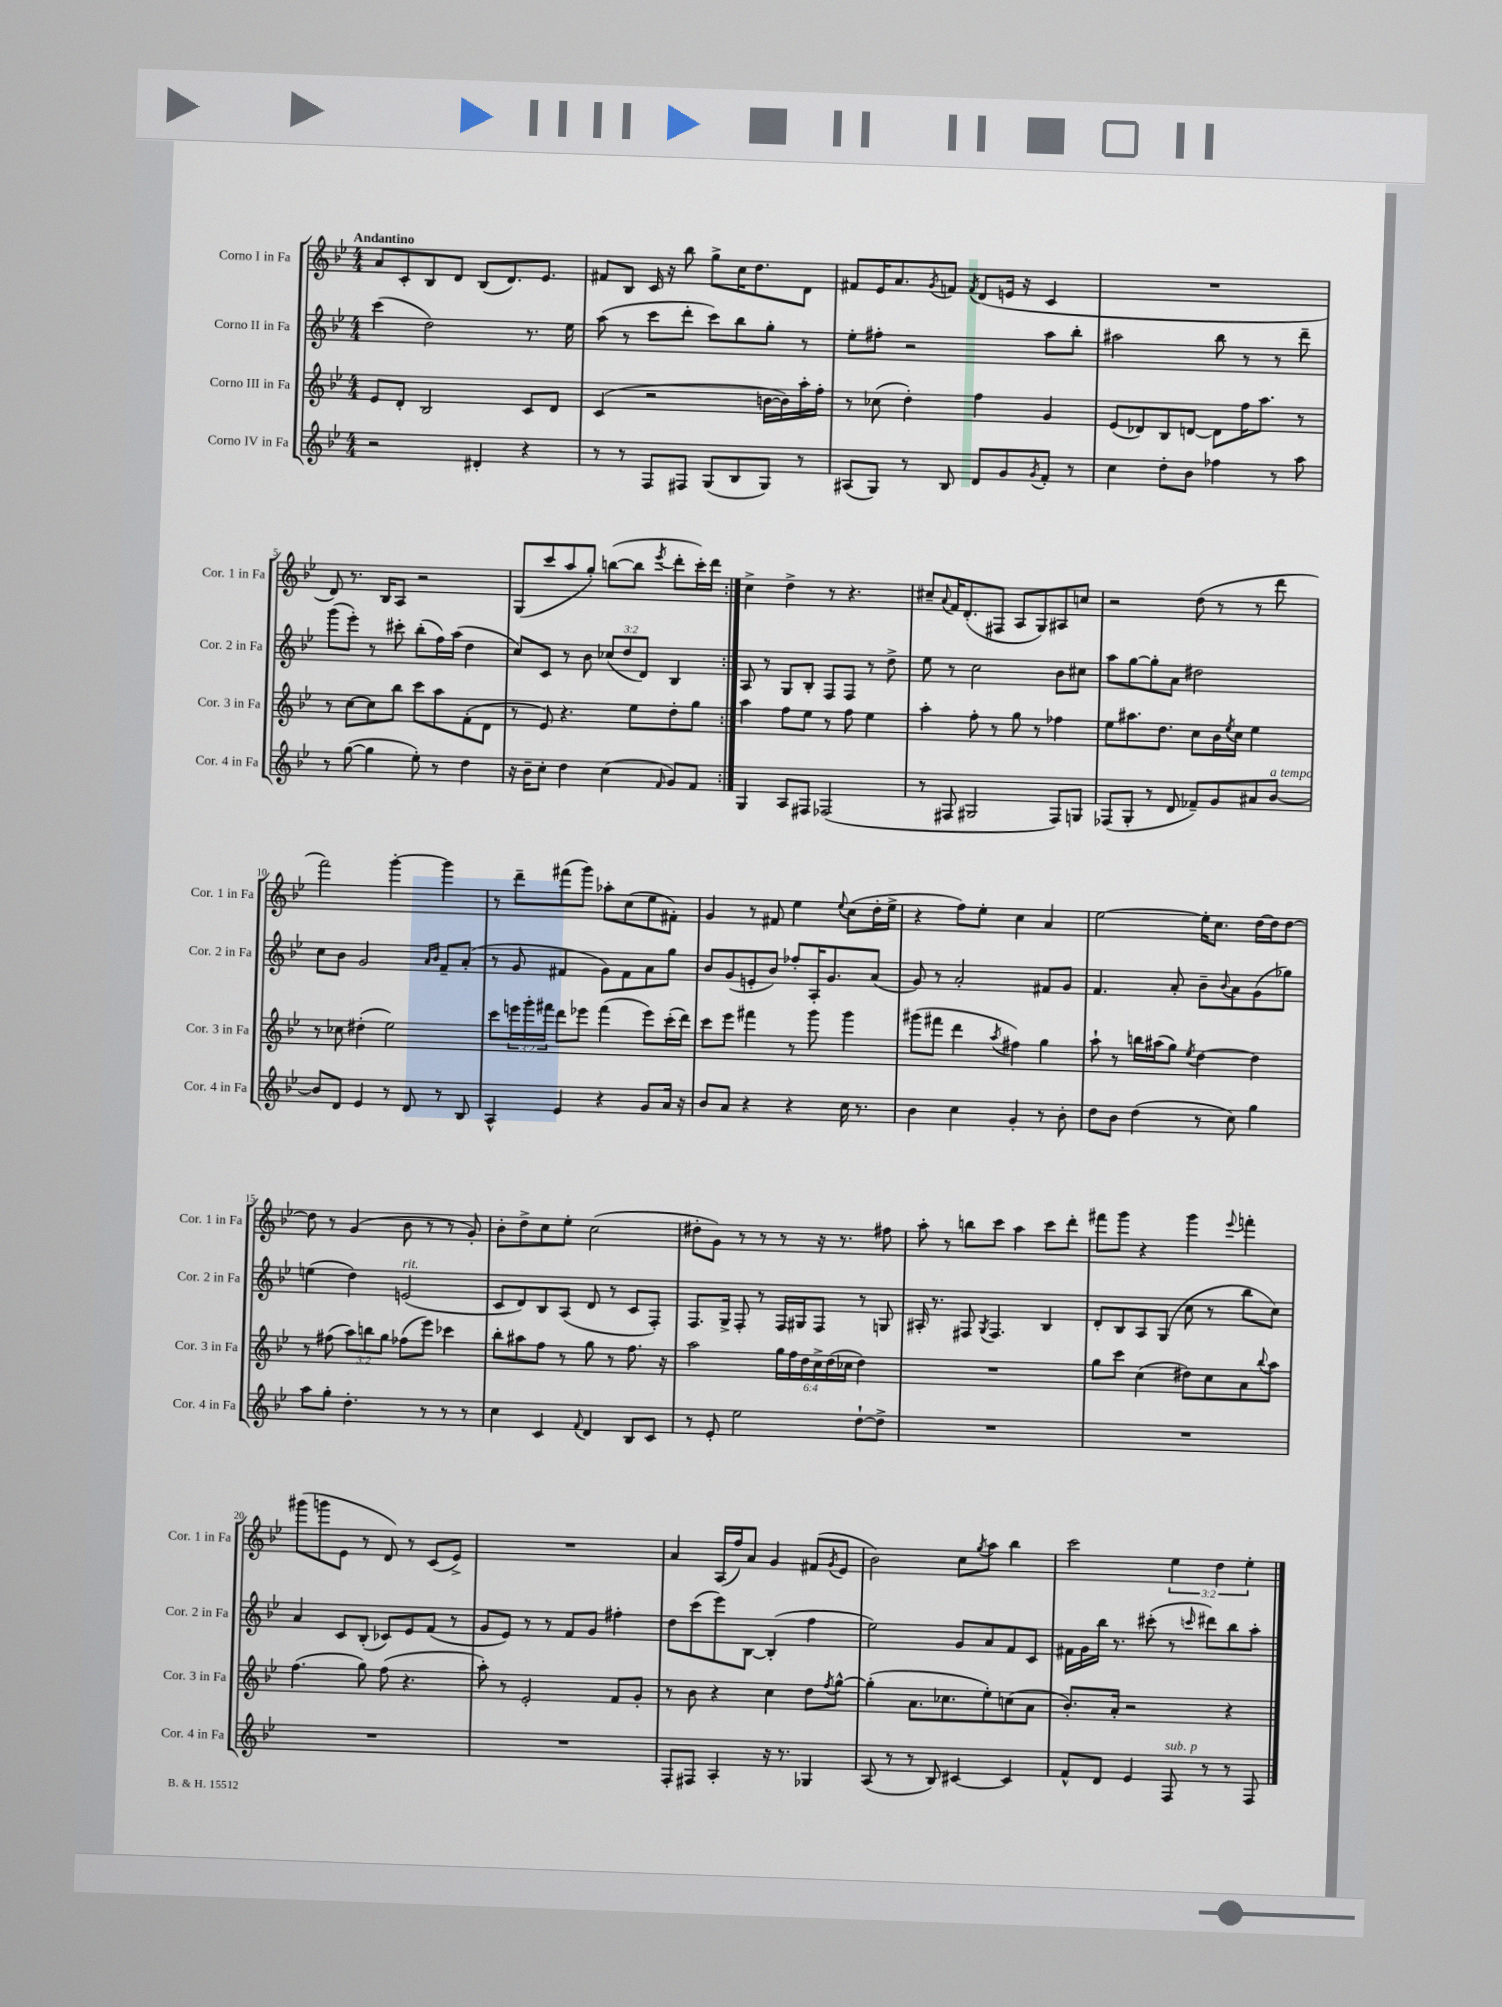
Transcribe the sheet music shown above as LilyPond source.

<<
\new StaffGroup <<
\new Staff = "s0" \with { instrumentName = "Corno I in Fa" shortInstrumentName = "Cor. 1 in Fa" } {
    \clef treble \key bes \major \numericTimeSignature \time 4/4 \override Staff.TupletNumber.text = #tuplet-number::calc-fraction-text \tempo "Andantino"
    \repeat volta 2 { a'8 c'8-. bes8 d'8 bes8( d'8.) ees'8. |
    fis'8 bes8 c'16 r16 bes''8 g''8-> c''16 d''8. d'8 |
    fis'8 ees'16 a'8. \acciaccatura { g'8 } f'8 \acciaccatura { f'8 } d'8( e'16 r16 c'4 |
    R1 |
    d'8) r8. bes16 a8 r2 |
    g8( c'''8 a''8 g''8-.) b''8~( b''8 \acciaccatura { ees'''8 } d'''8-. c'''16-.) d'''16 | }
    c''4-> d''4-> r8 r4. |
    cis''8-- \appoggiatura { a'8 } f'16 d'8.-.( fis8 a8 g8) ais8 c''8 |
    r2 d''8( r8 r8 d'''8 |
    f'''2) g'''4~-. g'''4 |
    r8 d'''8-- fis'''8( g'''8) aes''8-. c''8( ees''8 fis'8-.) |
    g'4 r8 fis'8 ees''4 \appoggiatura { ees''8 } c''8( d''16-. ees''16-> |
    r4 f''8) ees''8-. c''4 a'4 |
    ees''2~ ees''16-. c''8. d''16~ d''16 d''8~ |
    d''8 r8 g'4( bes'8 r8 r8 g'8-.) |
    bes'8-. d''8-> c''8 ees''8-. c''2( |
    dis''8-. g'8) r8 r8 r8 r16 r8. fis''8 |
    a''8-. r8 b''8 c'''8 a''4 c'''8 d'''8-. |
    fis'''8 g'''8 r4 g'''4 \appoggiatura { ees'''8 } f'''4-. |
    gis'''8( g'''8 ees'8 r8 d'8) r8 c'8( ees'8->) |
    R1 |
    a'4 a16( f''16) a'8 g'4 fis'8( \acciaccatura { g'8 } ees'8 |
    bes'2) c''8 \acciaccatura { g''8 } a''8 bes''4 |
    c'''2 \tuplet 3/2 { ees''4 d''4 ees''4-. } \bar "|." |
}
\new Staff = "s1" \with { instrumentName = "Corno II in Fa" shortInstrumentName = "Cor. 2 in Fa" } {
    \clef treble \key bes \major \numericTimeSignature \time 4/4 \override Staff.TupletNumber.text = #tuplet-number::calc-fraction-text
    \repeat volta 2 { c'''4( d''2) r8. ees''16 |
    a''8( r8 c'''8 d'''8-. c'''8) bes''8 g''8-. r8 |
    ees''8-. fis''8-. r2 a''8 bes''8-. |
    ais''2 bes''8 r8 r8 d'''8-- |
    g'''8( ees'''8-.) r8 cis'''8-. bes''8-.( f''16) a''16( d''4 |
    c''8) c'8 r8 bes'8 \tuplet 3/2 { ces''8( d''8 d'8) } bes4 | }
    a8 r8 g8 bes8-. f8 f8 r8 d''8-> |
    ees''8 r8 c''2 bes'8 cis''8 |
    a''8 g''8~ g''8-. a'8 dis''2 |
    c''8 bes'8 g'2 \grace { a'16 bes'16 } f'8-- a'8-.( |
    r8 g'8 fis'4 g'8) fis'8 a'8 g''8 |
    bes'8 g'8( e'8-. bes'8) fes''8-. a16-. g'8. a'8( |
    g'8) r8 a'2-. fis'8 g'8 |
    f'4. a'8-. bes'8-- \appoggiatura { bes'8 } a'8 g'8( ges''8) |
    e''4( d''4) e'2^\markup { \italic "rit." }( |
    c'8 d'8) bes8 a8( d'8 r8 c'8 f8-.) |
    f8. g16-> f8-. r8 f16 gis16 f8 r8 g8 |
    ais16-. r8. fis8 \acciaccatura { g8 } fis4. bes4 |
    d'8-. bes8 a8 g8( c''8 r8 bes''8 c''8) |
    a'4 c'8 bes8-.( ces'8) ees'8 f'8( r8 |
    g'8 ees'8) r8 r8 f'8 g'8 fis''4-. |
    d''8 c'''8( ees'''8) bes8~ bes4-.( f''4 |
    ees''2) g'8 a'8 f'8 c'8 |
    fis'16 g'16 bes''16 r8. cis'''8-.( r8 \grace { c'''16 } dis'''8) bes''8 a''8-. \bar "|." |
}
\new Staff = "s2" \with { instrumentName = "Corno III in Fa" shortInstrumentName = "Cor. 3 in Fa" } {
    \clef treble \key bes \major \numericTimeSignature \time 4/4 \override Staff.TupletNumber.text = #tuplet-number::calc-fraction-text
    \repeat volta 2 { ees'8 d'8-. bes2 c'8 d'8 |
    c'4( r2 b'16~ b'16) a''16-. f''16-. |
    r8 ces''8( d''4-.) f''4 g'4 |
    ees'8( des'8) bes8 d'8~ d'8 f''16 a''8. r8 |
    r8 c''8~ c''8 bes''8 c'''8 a''8 f'8-.( d'8 |
    r8 ees'8) r4. ees''8 d''8-. g''8 | }
    a''4 f''8 ees''8 r8 f''8 ees''4 |
    a''4-. f''8-. r8 g''8 r8 fes''4 |
    ees''8 ais''8. d''8. c''8 bes'16 \acciaccatura { ees''8 } c''16 ees''4 |
    r8 ces''8 dis''4-.( ees''2) |
    c'''8 \tuplet 3/2 { e'''16 g'''16-. fis'''16 } d'''8 ees'''8 fis'''4( ees'''8) c'''16-.( d'''16) |
    c'''8 ees'''8 fis'''4 r8 g'''8 g'''4 |
    gis'''8( fis'''8 d'''4 \acciaccatura { a''8 } fis''4) g''4 |
    a''8-! r8 b''16 ais''16( g''8) \acciaccatura { ees''8 } d''4~ d''4 |
    r8 fis''8( \tuplet 3/2 { a''8) b''8 g''8 } fes''8( ees'''8) ces'''4 |
    bes''8-. ais''8 f''8 r8 g''8 r8 f''8. r16 |
    a''2 \tuplet 6/4 { g''16 f''16 d''16 c''16-> d''16( ces''16 } d''4) |
    R1 |
    g''8 c'''8 c''4( dis''8) c''8 a'8 \appoggiatura { bes''8 } a''8 |
    f''4.( g''8) f''8( r4. |
    a''8-.) r8 ees'2-. f'8 g'8-. |
    r8 bes'8 r4 c''4 d''8 \acciaccatura { f''8 } g''8~-^ |
    g''4-.( a'8. ces''8. ees''8-.) c''8( a'8 |
    bes'8.-.) a'16-. r2 r4 \bar "|." |
}
\new Staff = "s3" \with { instrumentName = "Corno IV in Fa" shortInstrumentName = "Cor. 4 in Fa" } {
    \clef treble \key bes \major \numericTimeSignature \time 4/4
    \repeat volta 2 { r2 dis'4-. r4 |
    r8 r8 f8 fis8 g8( bes8 g8) r8 |
    ais8( g8) r8 bes8 d'8 g'8 \acciaccatura { g'8 } f'8-. r8 |
    c''4 d''8-. bes'8 fes''4 r8 a''8 |
    r8 g''8~( g''4 ees''8-.) r8 d''4 |
    r16 bes'16-- c''8-. d''4 c''4( \grace { f'16 } g'8) f'8 | }
    g4 a8 fis8 fes2( |
    r8 fis8 gis2 fis8) g8 |
    fes8( g8-. r8 d'8 fes'8--) g'8 ais'8 bes'8~^\markup { \italic "a tempo" } |
    bes'8 d'8 ees'4 r8 d'8 r8 bes8 |
    a4-^ ees'4 r4 g'8 a'16 r16 |
    bes'8 a'8 r4 r4 c''16 r8. |
    bes'4 c''4 g'4-. r8 bes'8-. |
    d''8 bes'8 d''4( r8 c''8) g''4 |
    a''8 g''8-. d''4.-. r8 r8 r8 |
    c''4 c'4 \appoggiatura { f'8 } d'4 bes8 c'8 |
    r8 ees'8-. ees''2 d''8~-! d''8-> |
    R1 |
    R1 |
    R1 |
    R1 |
    f8-. fis8 a4-. r16 r8. ges4 |
    a8( r8 r8 bes8) cis'4~ cis'4 |
    f'8-^ d'8 ees'4 f8^\markup { \italic "sub. p" } r8 r8 f8 \bar "|." |
}
>>
>>
